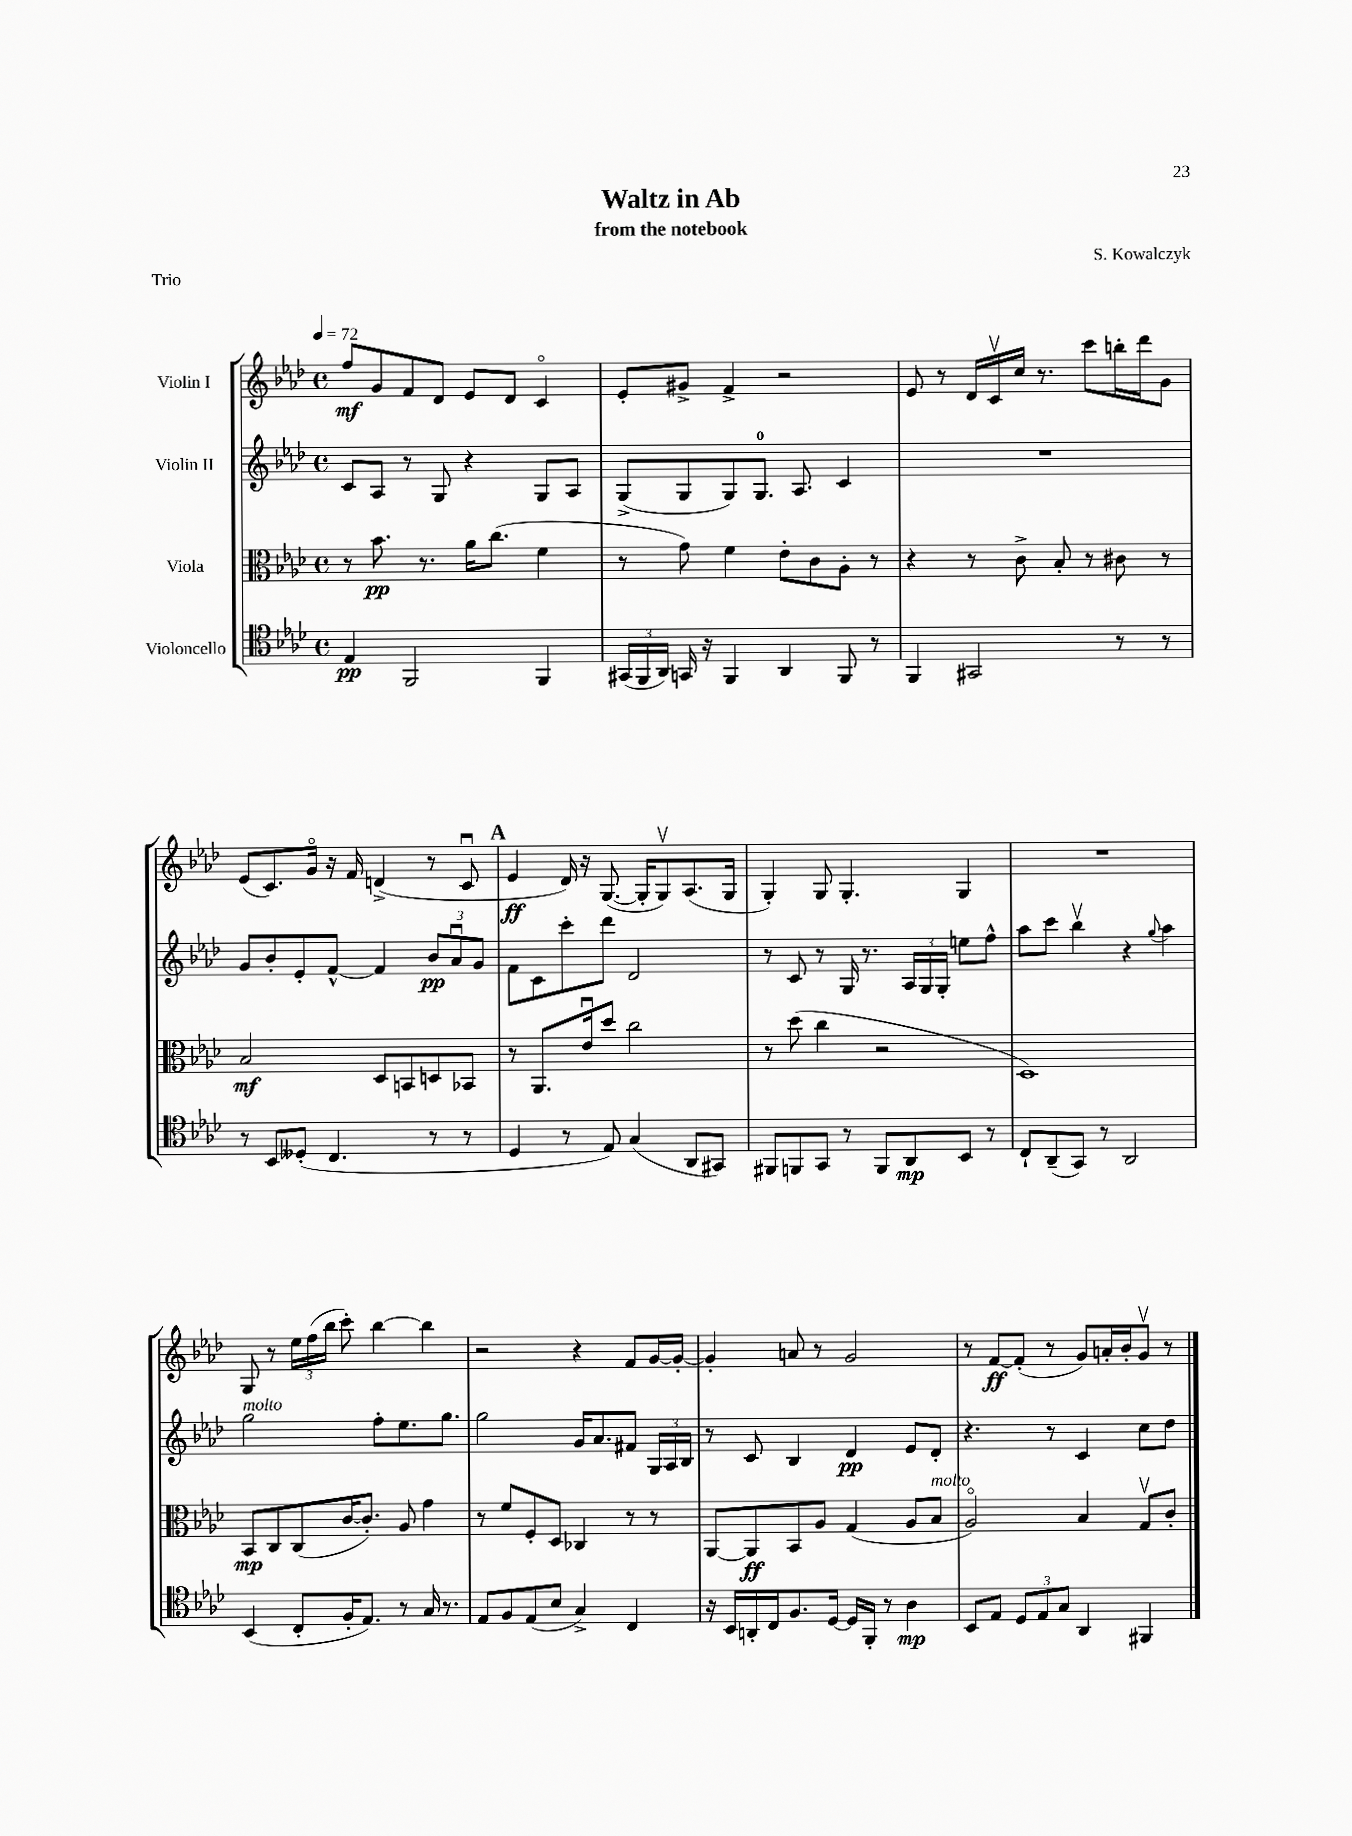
\header { title = "Waltz in Ab" composer = "S. Kowalczyk" subtitle = "from the notebook" piece = "Trio" }
<<
\new StaffGroup <<
\new Staff = "s0" \with { instrumentName = "Violin I" } {
    \clef treble \key aes \major \defaultTimeSignature \time 4/4 \tempo 4 = 72
    \autoBeamOff f''8[\mf g'8 f'8 des'8] ees'8[ des'8] c'4\flageolet |
    ees'8[-. gis'8]-> f'4-> r2 |
    ees'8 r8 des'16[ c'16\upbow c''16] r8. c'''8[ b''16-. des'''16 g'8] |
    ees'8[( c'8.) g'16]\flageolet r16 f'16 d'4->( r8 c'8\downbow |
    \mark \markup { \bold "A" } ees'4\ff des'16) r16 g8.~( g16[-. g8\upbow) aes8.( g16] |
    g4-.) g8 g4.-. g4 |
    R1 |
    g8 r8 \tuplet 3/2 { ees''16[ f''16( bes''16] } c'''8-.) bes''4~ bes''4 |
    r2 r4 f'8[ g'16~ g'16]~-. |
    g'4-. a'8 r8 g'2 |
    r8 f'8[~\ff f'8]-.( r8 g'8[) a'16-. bes'16-. g'8]\upbow r8 \bar "|." |
}
\new Staff = "s1" \with { instrumentName = "Violin II" } {
    \clef treble \key aes \major \defaultTimeSignature \time 4/4
    \autoBeamOff c'8[ aes8] r8 g8 r4 g8[ aes8] |
    g8[->( g8 g8) g8.]-0 aes8. c'4 |
    R1 |
    g'8[ bes'8-. ees'8-. f'8]~-^ f'4 \tuplet 3/2 { bes'8[\pp aes'8\downbow g'8] } |
    \mark \markup { \bold "A" } f'8[ c'8 c'''8-. des'''8] des'2 |
    r8 c'8 r8 g16 r8. \tuplet 3/2 { aes16[ g16 g16]-. } e''8[ f''8]-^ |
    aes''8[ c'''8] bes''4\upbow r4 \appoggiatura { g''8 } aes''4 |
    g''2^\markup { \italic "molto" } f''8[-. ees''8. g''8.] |
    g''2 g'16[ aes'8. fis'8] \tuplet 3/2 { g16[ aes16 bes16] } |
    r8 c'8 bes4 des'4\pp ees'8[ des'8]-. |
    r4. r8 c'4 c''8[ des''8] \bar "|." |
}
\new Staff = "s2" \with { instrumentName = "Viola" } {
    \clef alto \key aes \major \defaultTimeSignature \time 4/4
    \autoBeamOff r8 bes'8.\pp r8. aes'16[ c''8.]( f'4 |
    r8 g'8) f'4 ees'8[-. c'8 aes8]-. r8 |
    r4 r8 c'8-> bes8-. r8 cis'8 r8 |
    bes2\mf des8[ b,8 d8 bes,8] |
    \mark \markup { \bold "A" } r8 aes,8.[ ees'16\downbow des''8] c''2 |
    r8 des''8( c''4 r2 |
    des1) |
    bes,8[\mp c8 c8( c'16~ c'8.]-.) aes8 g'4 |
    r8 f'8[ f8-. des8] ces4 r8 r8 |
    aes,8[~ aes,8\ff bes,8 aes8] g4( aes8[ bes8]^\markup { \italic "molto" } |
    aes2\flageolet) bes4 g8[\upbow c'8]-. \bar "|." |
}
\new Staff = "s3" \with { instrumentName = "Violoncello" } {
    \clef tenor \key aes \major \defaultTimeSignature \time 4/4
    \autoBeamOff ees4\pp f,2 f,4 |
    \tuplet 3/2 { gis,16[( f,16 aes,16]) } g,16 r16 f,4 aes,4 f,8 r8 |
    f,4 gis,2 r8 r8 |
    r8 bes,8[ deses8]-.( c4. r8 r8 |
    \mark \markup { \bold "A" } des4 r8 ees8) g4( aes,8[ gis,8]) |
    fis,8[ f,8 g,8] r8 f,8[ aes,8\mp bes,8] r8 |
    c8[-! aes,8--( g,8]) r8 aes,2 |
    bes,4( c8[-. f16-. ees8.]) r8 g16 r8. |
    ees8[ f8 ees8( bes8] g4->) c4 |
    r16 bes,16[ a,16-. c16 f8. des16]~ des16[ f,16]-. r8 aes4\mp |
    bes,8[ ees8] \tuplet 3/2 { des8[ ees8 g8] } aes,4 fis,4 \bar "|." |
}
>>
>>
\layout { \context { \Score \remove "Bar_number_engraver" } }
